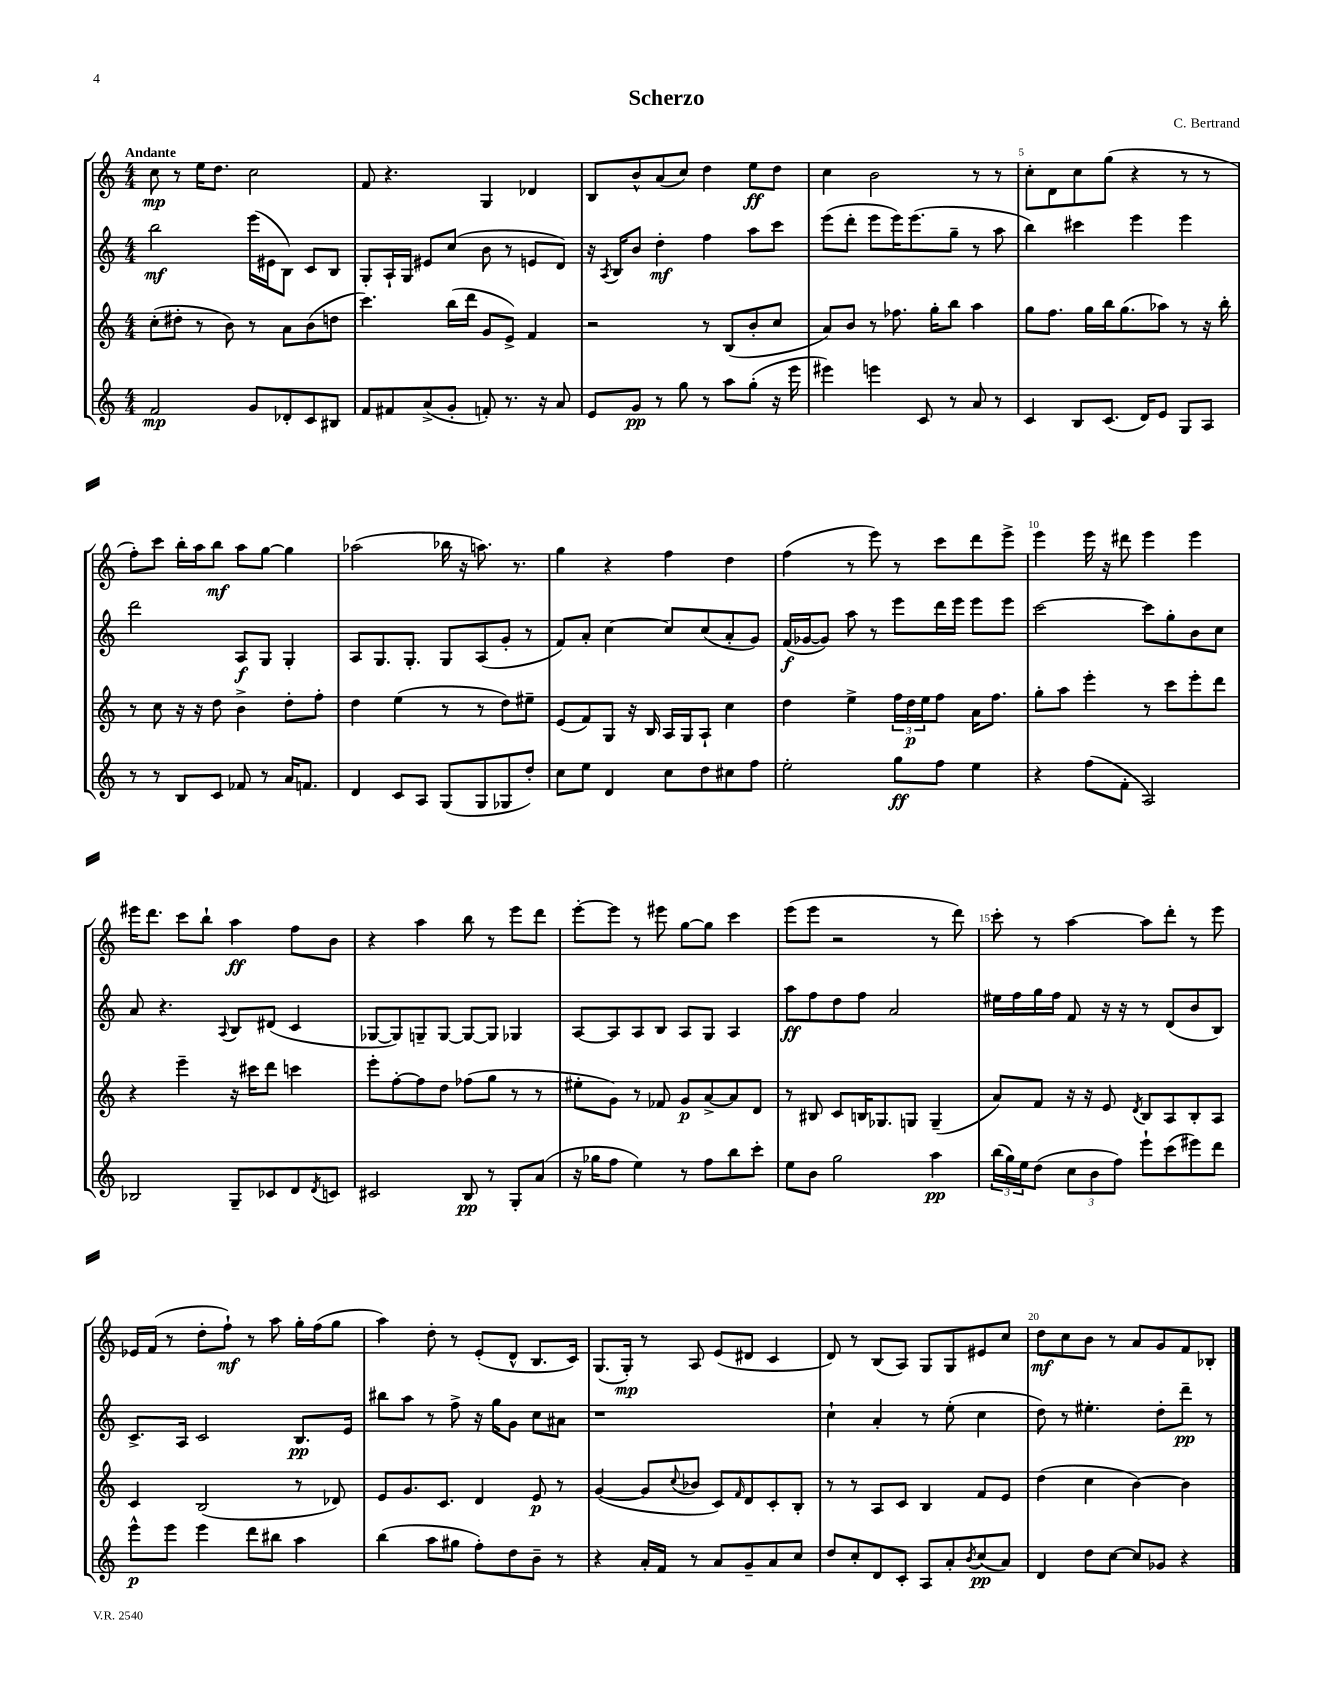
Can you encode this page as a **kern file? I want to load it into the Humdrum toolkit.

**kern	**kern	**kern	**kern
*staff4	*staff3	*staff2	*staff1
*clefG2	*clefG2	*clefG2	*clefG2
*k[]	*k[]	*k[]	*k[]
*M4/4	*M4/4	*M4/4	*M4/4
2f	(8cc'	2bb	8cc
.	8dd#'	.	8r
.	8r	.	16ee
.	.	.	8.dd
.	8b)	.	.
8g	8r	(16eee	2cc
.	.	16e#	.
8d-'	8a	8B)	.
8c	(8b	8c	.
8B#	8dd	8B	.
=	=	=	=
8f	4.ccc)	8G'	8f
8f#	.	16A`	4.r
.	.	16G	.
(8a^	.	8e#	.
8g'	(16bb	(8cc	.
.	16ddd	.	.
8f')	8g	8b	4G
8.r	8e^)	8r	.
.	4f	8e	4d-
16r	.	.	.
8a	.	8d)	.
=	=	=	=
8e	2r	16r	8B
.	.	8qA	.
.	.	16B	.
8g	.	8b	8b^^
8r	.	4dd'	(8a
8gg	.	.	8cc)
8r	8r	4ff	4dd
8aa	(8B	.	.
(8gg'	8b'	8aa	8ee
16r	8cc	8ccc	8dd
16eee	.	.	.
=	=	=	=
4eee#)	8a)	(8eee	4cc
.	8b	8ddd'	.
4eee	8r	8eee	2b
.	8.ff-	16eee)	.
.	.	(8.eee	.
8c	.	.	.
.	16gg'	.	.
8r	8bb	8gg~	.
8a	4aa	8r	8r
8r	.	8aa	8r
=	=	=	=
4c	8gg	4bb)	8cc'
.	8.ff	.	8d
8B	.	4ccc#	8cc
.	16gg	.	.
(8.c	16bb	.	(8gg
.	(8.gg	.	.
.	.	4eee	4r
16d)	.	.	.
8e	8aa-)	.	.
8G	8r	4eee	8r
8A	16r	.	8r
.	16bb'	.	.
=	=	=	=
8r	8r	2ddd	8ff')
8r	8cc	.	8ccc
8B	16r	.	16bb'
.	16r	.	16aa
8c	8dd	.	8bb
8f-	4b^	8A	8aa
8r	.	8G	[8gg
16a	8dd'	4G'	4gg]
8.f	.	.	.
.	8ff'	.	.
=	=	=	=
4d	4dd	8A	(2aa-
.	.	8.G	.
8c	(4ee	.	.
.	.	8.G'	.
8A	.	.	.
(8G	8r	8G	16bb-
.	.	.	16r
8G	8r	(8A	8.aa)
8G-	8dd)	8g'	.
.	.	.	8.r
8dd')	8ee#~	8r	.
=	=	=	=
8cc	(8e	8f)	4gg
8ee	8f)	8a'	.
4d	8G	[4cc	4r
.	16r	.	.
.	16B	.	.
8cc	16A	8cc]	4ff
.	16G	.	.
8dd	8A`	(8cc	.
8cc#	4cc	8a'	4dd
8ff	.	8g)	.
=	=	=	=
2ee'	4dd	(16f	(4ff
.	.	[16g-	.
.	.	8g-])	.
.	4ee^	8aa	8r
.	.	8r	8eee)
8gg	24ff	8eee	8r
.	24dd	.	.
.	24ee	.	.
8ff	8ff	16ddd	8ccc
.	.	16eee	.
4ee	16a	8eee	8ddd
.	8.ff	.	.
.	.	8eee	8eee^
=	=	=	=
4r	8gg'	[2ccc	4eee
.	8aa	.	.
(8ff	4eee'	.	16eee
.	.	.	16r
8f'	.	.	8ddd#
2A)	8r	8ccc]	4eee
.	8ccc	8gg'	.
.	8eee'	8b	4eee
.	8ddd	8cc	.
=	=	=	=
2B-	4r	8a	16eee#
.	.	.	8.ddd
.	.	4.r	.
.	4eee~	.	8ccc
.	.	.	8bb`
.	.	8qqA	.
8G~	16r	8B	4aa
.	16ccc#	.	.
8c-	8ddd	(8d#	.
8d	4ccc	4c	8ff
8qd	.	.	.
8c	.	.	8b
=	=	=	=
2c#	8eee'	[8G-	4r
.	[8ff'	8G-])	.
.	8ff]	8G~	4aa
.	8dd	[8G	.
8B	(8ff-	8G_	8bb
8r	8gg	8G]	8r
8G'	8r	4G-	8eee
(8a	8r	.	8ddd
=	=	=	=
16r	8ee#'	[8A	[8eee'
16gg-	.	.	.
8ff	8g)	8A]	8eee]
4ee)	8r	8A	8r
.	8f-	8B	8eee#
8r	8g	8A	[8gg
8ff	[8a^	8G	8gg]
8bb	8a]	4A	4ccc
8ccc'	8d	.	.
=	=	=	=
8ee	8r	8aa	(8eee
8b	8B#	8ff	8eee
2gg	8c	8dd	2r
.	16B	8ff	.
.	8.G-	.	.
.	.	2a	.
.	8G	.	.
4aa	(4G~	.	8r
.	.	.	8ddd)
=	=	=	=
(24bb	8a)	16ee#	8ccc'
24gg)	.	.	.
.	.	16ff	.
24ee	.	.	.
(8dd	8f	16gg	8r
.	.	16ff	.
12cc	16r	8f	[4aa
.	16r	.	.
12b	.	.	.
.	8e	16r	.
12ff)	.	.	.
.	.	16r	.
.	8qd	.	.
8eee`	8B	8r	8aa]
(8ccc	8A	(8d	8ddd'
8eee#)	8B'	8b	8r
8ddd	8A	8B)	8eee
=	=	=	=
8eee^^	4c	8.c^	16e-
.	.	.	(16f
8eee	.	.	8r
.	.	16A	.
4eee	(2B	2c	8dd'
.	.	.	8ff`)
8ddd	.	.	8r
8bb#	.	.	8aa
4aa	8r	8.B	16gg'
.	.	.	(16ff
.	8d-)	.	8gg
.	.	16e	.
=	=	=	=
(4bb	8e	8bb#	4aa)
.	8.g	8aa	.
8aa	.	8r	8dd'
.	8.c	.	.
8gg#	.	8ff^	8r
8ff')	4d	16r	(8e'
.	.	16gg	.
8dd	.	8g	8d^^
8b~	8e	8cc	8.B
8r	8r	8a#	.
.	.	.	16c)
=	=	=	=
4r	([4g	1r	(8.G
.	.	.	16G')
16a'	8g]	.	8r
16f	.	.	.
.	8qqcc	.	.
8r	8b-	.	8A
8a	8c)	.	(8e
.	16qqf	.	.
8g~	8d	.	8d#
8a	8c'	.	4c
8cc	8B'	.	.
=	=	=	=
8dd	8r	4cc`	8d)
8cc'	8r	.	8r
8d	8A	4a'	(8B
8c'	8c	.	8A)
8A	4B	8r	8G
8a'	.	(8ee'	8G
8qb	.	.	.
(8cc	8f	4cc	8e#
8a)	8e	.	8cc
=	=	=	=
4d	(4dd	8dd)	8dd
.	.	8r	8cc
8dd	4cc	4.ee#'	8b
[8cc	.	.	8r
8cc]	[4b)	.	8a
8g-	.	8dd'	8g
4r	4b]	8ddd~	8f
.	.	8r	8B-'
==	==	==	==
*-	*-	*-	*-
